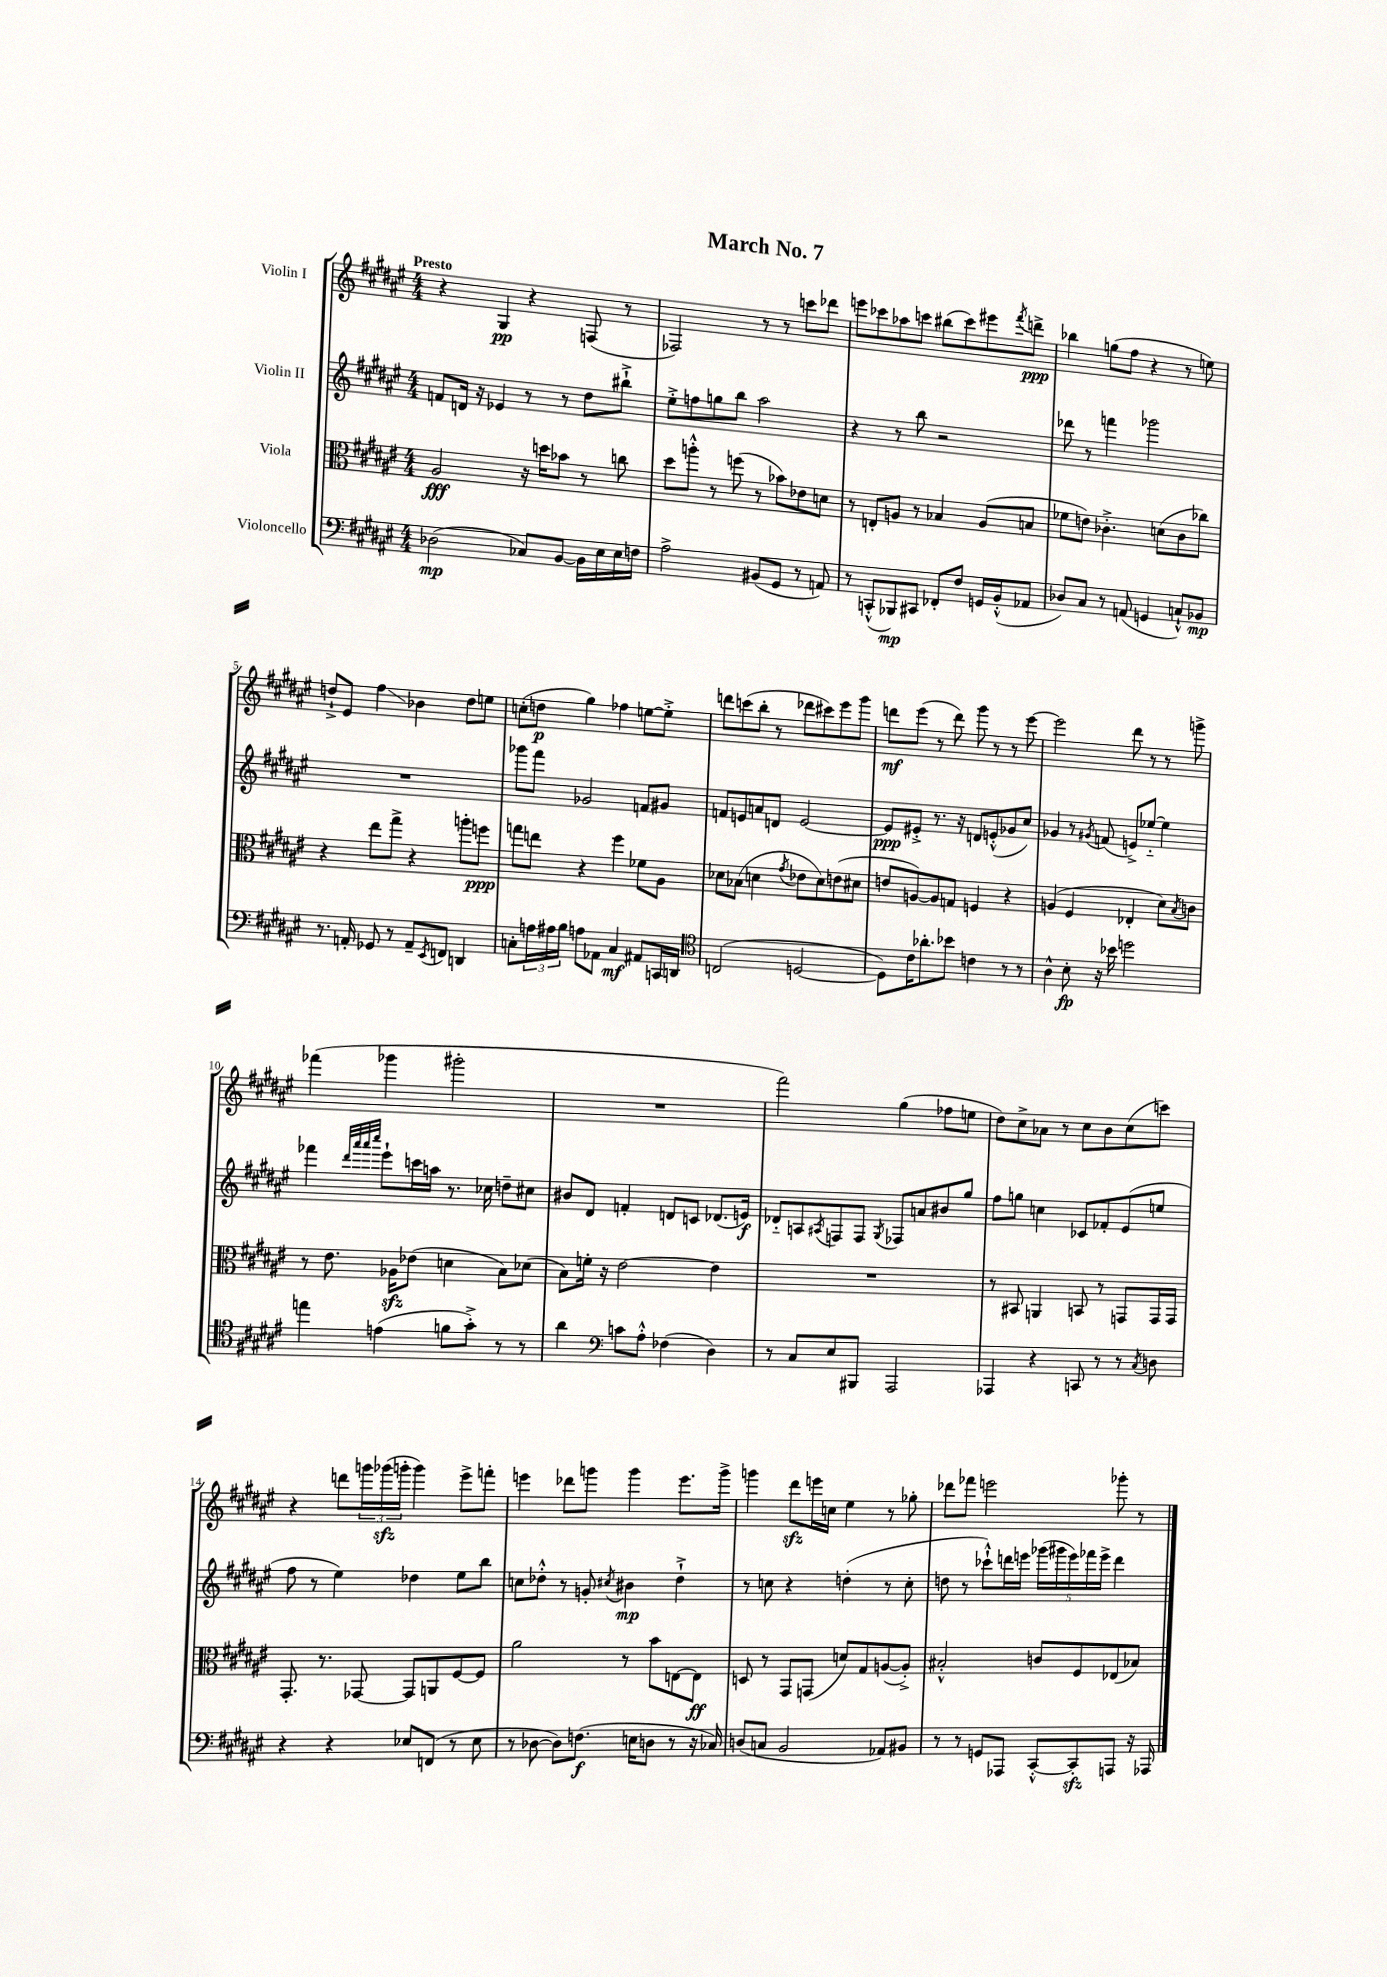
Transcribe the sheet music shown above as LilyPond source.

\header { title = "March No. 7" }
<<
\new StaffGroup <<
\new Staff = "s0" \with { instrumentName = "Violin I" } {
    \clef treble \key fis \major \numericTimeSignature \time 4/4 \tempo "Presto"
    r4 gis4\pp r4 f8( r8 |
    fes2) r8 r8 c'''8 des'''8 |
    e'''8 ces'''8 aes''8 c'''8 bis''8( c'''8) eis'''8 \acciaccatura { fis'''8 } d'''8->\ppp |
    bes''4 g''8( fis''8 r4 r8 e''8) |
    d''8-!-> eis'8 fis''4\glissando bes'4 d''8 e''8 |
    c''8-.( d''8\p gis''4) fes''4 e''8~ e''8-.-> |
    d'''8 c'''8( b''8-. r8 des'''8 cis'''8) eis'''8 gis'''8 |
    d'''8\mf eis'''8( r8 d'''8) gis'''8 r8 r8 eis'''8~ |
    eis'''2 dis'''8 r8 r8 g'''8-> |
    fes'''4( ges'''4 gis'''2-. |
    R1 |
    fis'''2) gis''4( fes''8 e''8 |
    dis''8) cis''8-> aes'8 r8 cis''8 b'8 cis''8( c'''8) |
    r4 d'''8 \tuplet 3/2 { g'''16 ges'''16\sfz( g'''16-. } g'''4) eis'''8-> f'''8-. |
    e'''4 des'''8 g'''8 g'''4 e'''8. g'''16-> |
    g'''4 dis'''8\sfz e'''16 c''16 eis''4 r8 ges''8-. |
    des'''8 fes'''8 e'''2 ges'''8-. r8 \bar "|." |
}
\new Staff = "s1" \with { instrumentName = "Violin II" } {
    \clef treble \key fis \major \numericTimeSignature \time 4/4
    f'8 d'16 r16 ees'4 r8 r8 dis''8 bis''8-!-> |
    eis''8-.-> f''8 g''8 b''8 ais''2 |
    r4 r8 b''8 r2 |
    des'''8 r8 f'''4 ges'''2 |
    R1 |
    ges'''8 fis'''8 ges'2 f'8 gis'8 |
    f'8 e'8 a'8 d'8 e'2~ |
    e'8\ppp eis'8-.-> r8. r16 d'8 e'8-.-^( ges'8 cis''8) |
    ges'4 r8 \acciaccatura { gis'8 } f'8( e'8->) ees''8~-_ ees''4 |
    fes'''4 \grace { dis'''32 ais'''32 ais'''32 cis''''32 } eis'''8-! c'''16 a''16 r8. ces''16 d''8-- cis''8 |
    bis'8 dis'8 f'4-. d'8 c'8 des'8.( e'16\f) |
    des'8-_ a8 \acciaccatura { ais8 } f8 f8 \acciaccatura { gis8 } fes8 a'8 bis'8 gis''8 |
    fis''8 g''8 c''4 ces'8 fes'8-. eis'8( e''8 |
    fis''8 r8 eis''4) des''4 eis''8 b''8 |
    c''8 des''8-.-^ r8 g'8-. \acciaccatura { cis''8 } bis'4\mp des''4-!-> |
    r8 c''8 r4 d''4-.( r8 c''8-. |
    d''8 r8 ces'''8-!-^) d'''16 e'''16 \tuplet 5/4 { ges'''16( gis'''16 e'''16) fes'''16 e'''16-> } d'''4 \bar "|." |
}
\new Staff = "s2" \with { instrumentName = "Viola" } {
    \clef alto \key fis \major \numericTimeSignature \time 4/4
    ais2\fff r16 d''16 bes'8 r8 c''8 |
    dis''8 a''8-.-^ r8 f''8( r8 bes'8) ees'8 d'8 |
    r8 e8-. a8 r8 bes4 a8( b8 |
    fes'8 e'8) ces'4.-.-> d'8( ces'8 ces''8) |
    r4 eis''8 gis''8-> r4 a''8-. f''8\ppp |
    g''8 e''8 r4 fis''4 fes'8 ais8 |
    des'8 bes8( d'4 \acciaccatura { gis'8 } ees'8 d'8) e'8( dis'8 |
    e'8 a8~) a8 g8 f4 r4 |
    a4( fis4 ees4-. dis'8) \acciaccatura { b8 } c'8 |
    r8 eis'8. aes16\sfz ees'8( d'4 b8) des'8( |
    b8) f'16-. r16 eis'2~ eis'4 |
    R1 |
    r8 bis,8 a,4 b,8 r8 g,8 g,16 g,16 |
    gis,8.-. r8. ges,8~ ges,8 a,8 fis8~ fis8 |
    ais'2 r8 b'8 e8~ e8\ff |
    d8 r8 gis,8 g,8( d'8) gis8 a8~( a8-.->) |
    bis2-.-^ c'8 fis8 ees8( bes8) \bar "|." |
}
\new Staff = "s3" \with { instrumentName = "Violoncello" } {
    \clef bass \key fis \major \numericTimeSignature \time 4/4
    des2\mp( ces8) b,8~ b,16 eis16 eis16 f16 |
    ais2-> bis,8( gis,8 r8 a,8) |
    r8 c,8-.-^( bes,,8\mp) cis,8 fes,8-. fis8 g,16 b,16-.-^( aes,8 |
    des8) cis8 r8 a,8( g,4 c8-!-^) bes,8\mp |
    r8. a,16-. ges,8 r8 a,8-- \acciaccatura { eis,8 } f,8 d,4 |
    c8-. \tuplet 3/2 { a16 ais16 b16 } a8 aes,8 c4\mf ais,8 c,16 d,16 |
    \clef tenor c2( d2~ |
    d8) cis'16 aes'8.-. bes'8 c'4 r8 r8 |
    ais4-^ b8-.\fp r16 bes'16 d''2 |
    e''4 e'4( f'8 gis'8-.->) r8 r8 |
    ais'4 \clef bass c'8 ais8-.-^ fes4( dis4) |
    r8 cis8 eis8 bis,,8 ais,,2 |
    aes,,4 r4 c,8 r8 r8 \acciaccatura { cis8 } d8 |
    r4 r4 ees8 f,8( r8 ees8 |
    r8 des8~ des8) f8.\f( e16 d8 r8 r16 ces16) |
    d8( c8 b,2 aes,8) bis,8 |
    r8 r8 g,8 aes,,8 cis,8~-.-^ cis,8-.\sfz a,,8 r16 aes,,16 \bar "|." |
}
>>
>>
